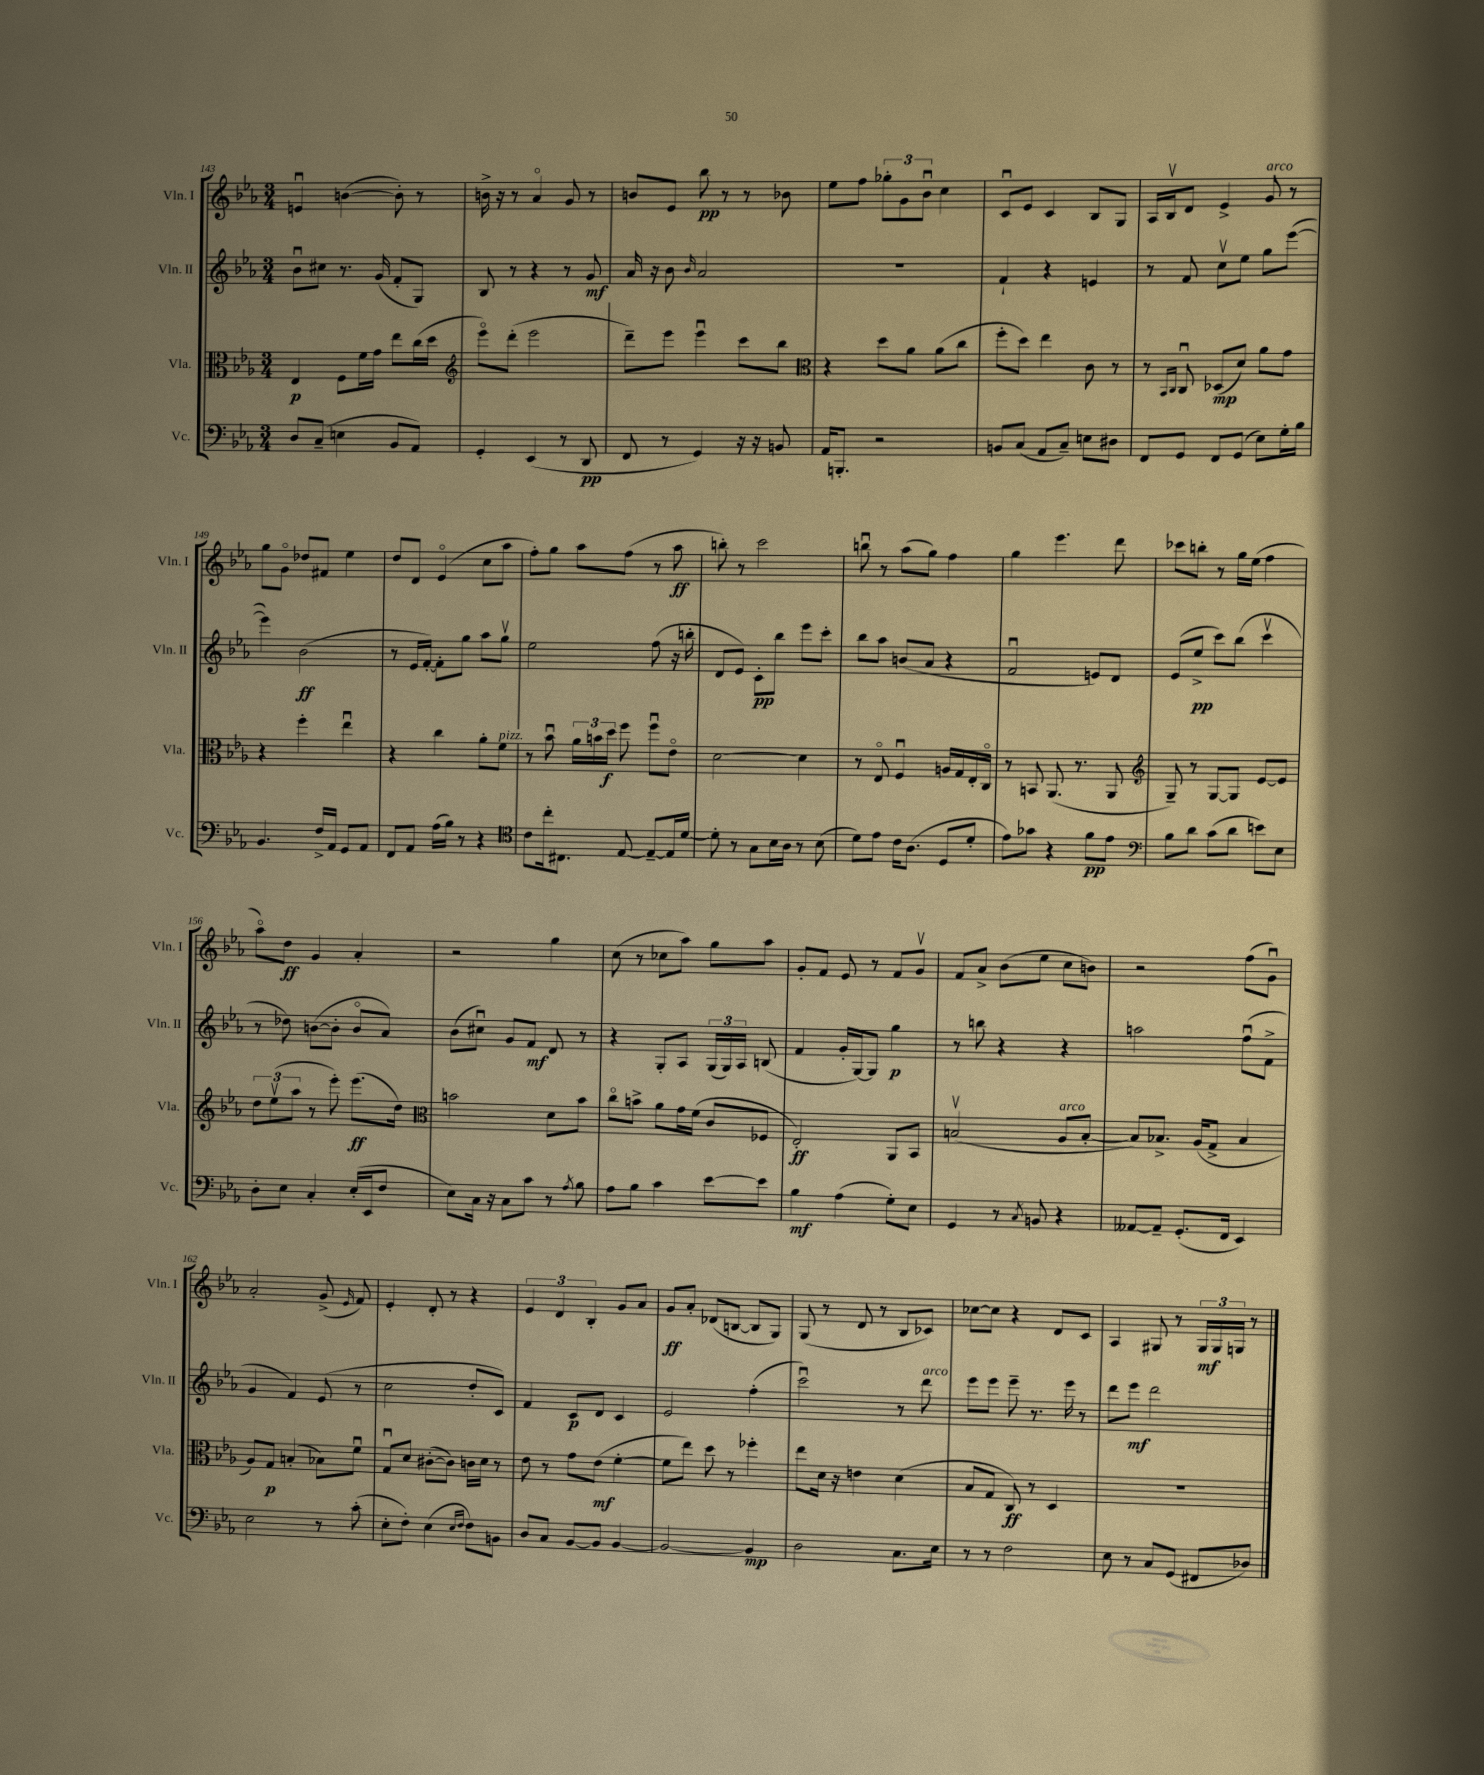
<<
\new StaffGroup <<
\new Staff = "s0" \with { instrumentName = "Vln. I" shortInstrumentName = "Vln. I" } {
    \clef treble \key ees \major \numericTimeSignature \time 3/4
    \autoBeamOff e'4\downbow b'4~( b'8-.) r8 |
    b'16-> r16 r8 aes'4\flageolet g'8 r8 |
    b'8[ ees'8] bes''8\pp r8 r8 bes'8 |
    ees''8[ f''8] \tuplet 3/2 { ges''8[-. g'8 bes'8]\downbow } c''4 |
    c'8[\downbow ees'8] c'4 bes8[ g8] |
    aes16[ bes16\upbow d'8] ees'4-> g'8^\markup { \italic "arco" } r8 |
    g''8[ g'8]\flageolet des''8[ fis'8] ees''4 |
    d''8[ d'8] ees'4\flageolet( c''8[ aes''8] |
    f''8[-.) g''8] aes''8[ f''8]( r8 aes''8\ff |
    b''8-.) r8 c'''2 |
    b''8\downbow r8 aes''8[( g''8]) f''4 |
    g''4 ees'''4. d'''8 |
    ces'''8[ b''8]-. r8 g''16[ ees''16]( f''4 |
    aes''8[\flageolet) d''8]\ff g'4 aes'4-. |
    r2 g''4 |
    c''8( r8 ces''8[ aes''8]) g''8[ aes''8] |
    g'8[-. f'8] ees'8 r8 f'8[ g'8]\upbow |
    f'8[ aes'8]-> bes'8[( ees''8] c''8[ b'8]) |
    r2 f''8[( g'8]\downbow) |
    aes'2-. g'8->( \grace { ees'16 } f'8) |
    ees'4-. d'8-. r8 r4 |
    \tuplet 3/2 { ees'4 d'4 bes4-. } g'8[ aes'8] |
    g'8[\ff aes'8]-. des'8[( b8]~ b8[ g8]) |
    g8( r8 d'8 r8 bes8[ ces'8]) |
    ces''8[~ ces''8] r4 d'8[ c'8] |
    aes4 gis8 r8 \tuplet 3/2 { gis16[\mf gis16 g16] } r8 \bar "|." |
}
\new Staff = "s1" \with { instrumentName = "Vln. II" shortInstrumentName = "Vln. II" } {
    \clef treble \key ees \major \numericTimeSignature \time 3/4
    \autoBeamOff bes'8[\downbow cis''8] r8. g'16( f'8[-. g8]) |
    bes8 r8 r4 r8 g'8\mf |
    aes'16 r16 bes'8 \grace { bes'16 } aes'2 |
    R2. |
    f'4-! r4 e'4 |
    r8 f'8 c''8[\upbow ees''8] g''8[ ees'''8]~( |
    ees'''4) bes'2\ff( |
    r8 ees'16[ f'16]~-.) f'8[-. g''8] aes''8[ g''8]\upbow |
    ees''2 f''8( r16 b''16-. |
    d'8[ ees'8]) c'8[-.\pp bes''8] ees'''8[ c'''8]-. |
    bes''8[ aes''8] b'8[( aes'8] r4 |
    f'2\downbow e'8[) d'8] |
    ees'8[( ees''8]->\pp c'''8[) bes''8]( c'''4\upbow |
    r8 des''8) b'8[~( b'8]-. b'8[\flageolet aes'8]) |
    bes'8[( cis''8]\downbow) g'8[ f'8]\mf d'8 r8 |
    r4 g8[-. aes8] \tuplet 3/2 { g16[( g16) aes16] } b8( |
    f'4 g'16[-. g16~) g8] g''4\p |
    r8 b''8 r4 r4 |
    a''2 f''8[\downbow( f'8]-> |
    g'4 f'4) ees'8( r8 |
    c''2 d''8[-. c'8]) |
    f'4 c'8[\p d'8] c'4 |
    ees'2 f''4-.( |
    c'''2\downbow) r8 d'''8^\markup { \italic "arco" } |
    ees'''8[ ees'''8] ees'''8-- r8. ees'''16 r8 |
    d'''8[ ees'''8]\mf d'''2 \bar "|." |
}
\new Staff = "s2" \with { instrumentName = "Vla." shortInstrumentName = "Vla." } {
    \clef alto \key ees \major \numericTimeSignature \time 3/4
    \autoBeamOff ees4\p f8[ f'16 g'16] ees''8[ c''16( d''16] |
    \clef treble ees'''8[\flageolet) d'''8]-.( ees'''2 |
    d'''8[--) ees'''8] ees'''4\downbow c'''8[ bes''8] |
    \clef alto r4 d''8[ aes'8] aes'8[( c''8] |
    f''8[-. d''8]) ees''4 c'8 r8 |
    r8 \grace { bes,16[ c16] } c8\downbow des8[\mp( d'8]) aes'8[ g'8] |
    r4 f''4-. ees''4\downbow |
    r4 c''4 aes'8[-. f'8]^\markup { \italic "pizz." } |
    r8 bes'8\downbow \tuplet 3/2 { aes'16[ b'16 d''16]\f } f''8 f''8[\downbow ees'8]\flageolet |
    d'2~ d'4 |
    r8 ees8\flageolet f4\downbow a16[ g16 ees16-. c16]\flageolet |
    r8 b,8 aes,8.( r8. aes,8 |
    \clef treble g8--) r8 g8[~ g8] ees'8[~ ees'8] |
    \tuplet 3/2 { d''8[ ees''8\upbow( aes''8] } r8 ees'''8-.) ees'''8.[\ff( d''16]) |
    \clef alto b'2 d'8[ b'8] |
    c''8[\flageolet b'8]-> aes'8[ g'16 f'16]( c'8[ fes8] |
    ees2-.\ff) aes,8[ bes,8] |
    b2\upbow( aes8[^\markup { \italic "arco" } b8]~-. |
    b8[) bes8.]-> aes16[( g8]-> bes4 |
    aes8[) g8]\p b4-.( bes8[) f'8]\downbow |
    g8[\downbow d'8] cis'8[~-.( cis'8]) c'16[ d'16] r8 |
    ees'8 r8 g'8[ ees'8]\mf( f'4~-. |
    f'8[ ees''8]) d''8 r8 fes''4-. |
    ees''8[ d'16] r16 e'4 d'4( |
    bes8[ g8] c8\ff) r8 d4 |
    R2. \bar "|." |
}
\new Staff = "s3" \with { instrumentName = "Vc." shortInstrumentName = "Vc." } {
    \clef bass \key ees \major \numericTimeSignature \time 3/4
    \autoBeamOff d8[ c8]--( e4 bes,8[ aes,8]) |
    g,4-. ees,4( r8 d,8\pp |
    f,8 r8 g,4) r16 r16 b,8 |
    aes,16[ b,,8.]-. r2 |
    b,8[ c8]( aes,8[ c8]--) e8[ dis8] |
    f,8[ g,8] f,8[ g,8]( ees8[) g16-. bes16] |
    bes,4. f16[-> aes,16] g,8[ aes,8] |
    f,8[ aes,8] aes16[( bes16]) r8 r4 |
    \clef tenor c'8[ c''16-. cis8.] ees8~ ees8[~-- ees16 d'16]~ |
    d'8-. r8 g8[ bes16 aes16] r8 bes8( |
    d'8[) ees'8] c'16[ aes8.]( d8[ d'8]-. |
    ees'8[) ges'8] r4 f'8[\pp ees'8] |
    \clef bass bes8[ d'8] c'8[( d'8] e'8[) ees8] |
    d8[-. ees8] c4-. ees16[-.( ees,16 f8] |
    ees8[) c16] r16 c8[ c'8] r8 \acciaccatura { aes8 } bes8 |
    aes8[ bes8] c'4 ees'8[~ ees'8] |
    bes4\mf aes4( g8[-.) ees8] |
    g,4 r8 \acciaccatura { c8 } b,8 r4 |
    aeses,8[~ aeses,8]-- g,8.[-.( f,16] ees,4) |
    ees2 r8 c'8-.( |
    ees8[-. f8]-.) ees4( \grace { ees16[ f16] } f8[) b,8] |
    d8[ c8] bes,8[~ bes,8] bes,4~ |
    bes,2~ bes,4\mp |
    d2 c8.[ ees16] |
    r8 r8 f2 |
    ees8 r8 c8[ g,8]( fis,8[ des8]) \bar "|." |
}
>>
>>
\layout { \context { \Score currentBarNumber = #143 } }
